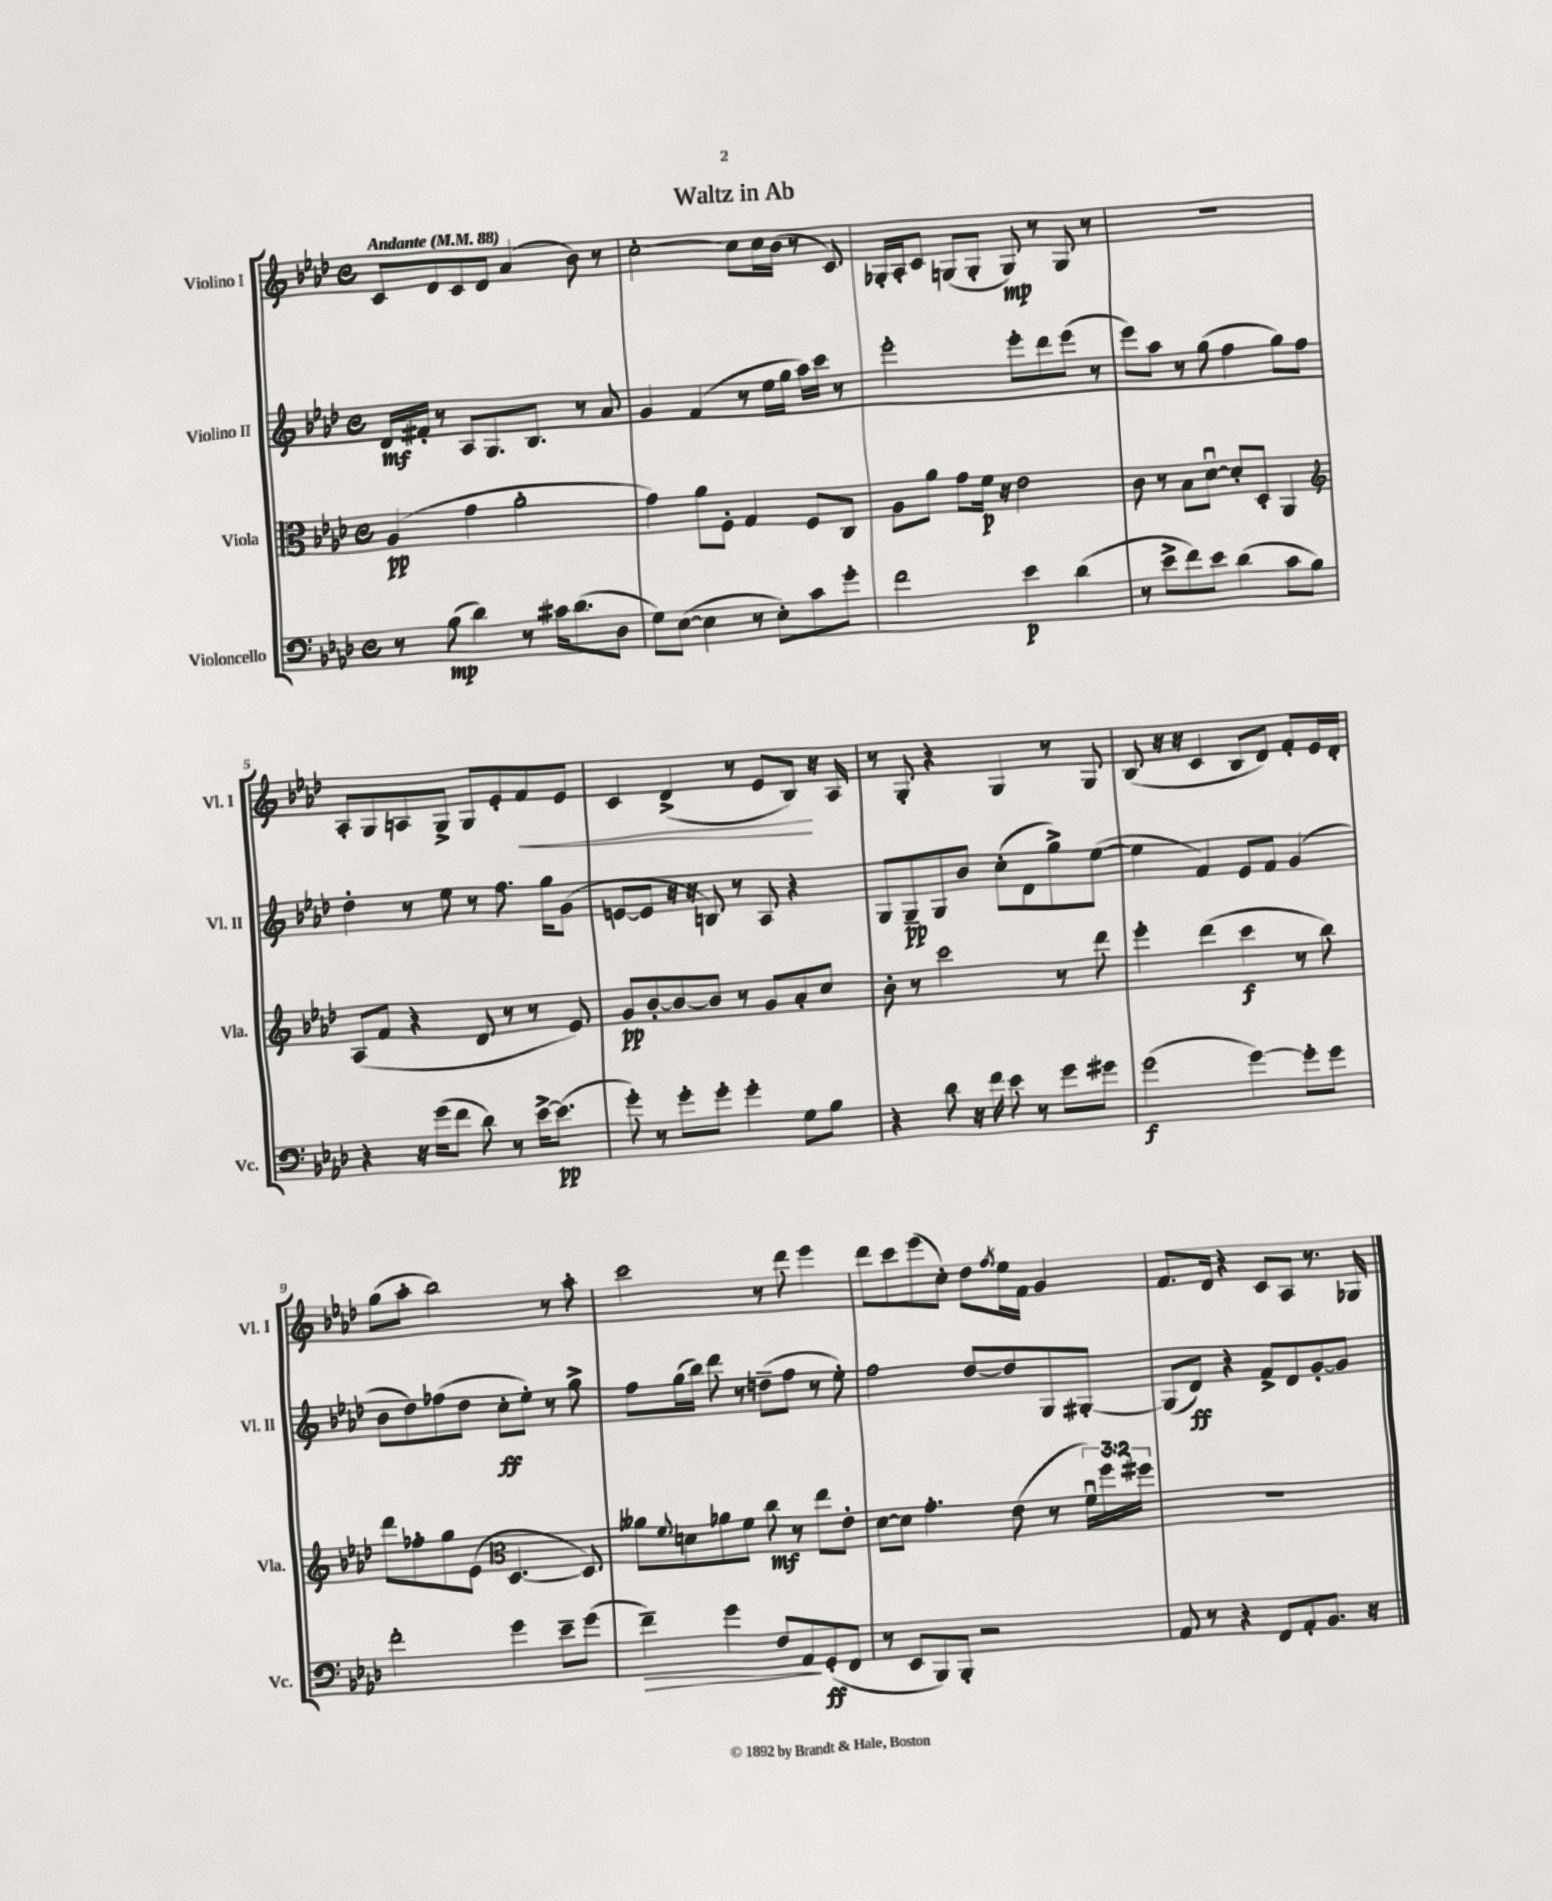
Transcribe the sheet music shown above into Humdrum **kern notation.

**kern	**dynam	**kern	**dynam	**kern	**dynam	**kern	**dynam
*part4	*part4	*part3	*part3	*part2	*part2	*part1	*part1
*staff4	*staff4	*staff3	*staff3	*staff2	*staff2	*staff1	*staff1
*I"Violoncello	*	*I"Viola	*	*I"Violino II	*	*I"Violino I	*
*I'Vc.	*	*I'Vla.	*	*I'Vl. II	*	*I'Vl. I	*
*clefF4	*	*clefC3	*	*clefG2	*	*clefG2	*
*k[b-e-a-d-]	*	*k[b-e-a-d-]	*	*k[b-e-a-d-]	*	*k[b-e-a-d-]	*
*M4/4	*	*M4/4	*	*M4/4	*	*M4/4	*
*met(c)	*	*met(c)	*	*met(c)	*	*met(c)	*
*MM88	*	*MM88	*	*MM88	*	*MM88	*
=1	=1	=1	=1	=1	=1	=1	=1
!	!	!	!	!	!	!LO:TX:a:B:t=Andante	!
8r	.	(4A-/	pp	16d-/LL	mf	8c/L	.
.	.	.	.	16f#X'/JJ	.	.	.
(8B-\	mp	.	.	8r	.	8d-/	.
4d-\)	.	4g\	.	8A-/L	.	8c/	.
.	.	.	.	8.G/	.	8d-/J	.
8r	.	2a-'\	.	.	.	(4a-/	.
.	.	.	.	8.B-/J	.	.	.
16c#X\KL	.	.	.	.	.	.	.
(8.d-\	.	.	.	.	.	.	.
.	.	.	.	8r	.	8b-\)	.
8D-\J	.	.	.	8a-/	.	8r	.
=2	=2	=2	=2	=2	=2	=2	=2
8G\L)	.	4g\)	.	4g/	.	[2cc'\	.
([8E-\J	.	.	.	.	.	.	.
4E-\]	.	8a-\L	.	(4f/	.	.	.
.	.	8F'\J	.	.	.	.	.
8r	.	4G/	.	8r	.	8cc\L]	.
8E-'\L)	.	.	.	16ee-\LL	.	16cc\L	.
.	.	.	.	16gg\JJ	.	(16b-\JJ	.
8c\	.	8F/L	.	16aa-\LL)	.	8r	.
.	.	.	.	16ccc\JJ	.	.	.
8g'\J	.	8C/J	.	8r	.	8c/)	.
=3	=3	=3	=3	=3	=3	=3	=3
2f\	.	8A-\L	.	2eee-'\	.	16G-X'/LL	.
.	.	.	.	.	.	16A-'/J	.
.	.	8a-\J	.	.	.	8c/J	.
.	.	8g\L	.	.	.	(8Gn/L	.
.	.	16f\Jk	p	.	.	8G'/J	.
.	.	16r	.	.	.	.	.
4e-\	p	2e-\	.	8eee-'\L	.	8G/)	mp
.	.	.	.	8ddd-\	.	8r	.
(4d-\	.	.	.	(8eee-\J	.	8G/	.
.	.	.	.	8r	.	8r	.
=4	=4	=4	=4	=4	=4	=4	=4
8r	.	8c\	.	8eee-\L)	.	1r	.
8e-^\L	.	8r	.	8aa-\J	.	.	.
8f\)	.	8B-\L	.	8r	.	.	.
8e-\J	.	[8d-u\J	.	(8gg\	.	.	.
(4d-\	.	8d-'/L]	.	4ff\	.	.	.
.	.	8D-'/J	.	.	.	.	.
8c\L	.	4AA-/	.	8gg\L)	.	.	.
8B-\J)	.	.	.	8ff\J	.	.	.
!!LO:LB:g=z
=5	=5	=5	=5	=5	=5	=5	=5
*	*	*clefG2	*	*	*	*	*
4r	.	(8A-/L	.	4dd-'\	.	8A-'/L	.
.	.	8f/J	.	.	.	8G/	.
16r	.	4r	.	8r	.	8An/	.
(16g\KL	.	.	.	.	.	.	.
8f\J	.	.	.	8ee-\	.	8G^/J	.
8d-\)	.	8d-/	.	8r	.	8G/L	.
8r	.	8r	.	8.ff\	.	8e-'/	.
!	!	!	!	!	!	!	!LO:HP:b
[16e-^\KL	.	8r	.	.	.	8f/	<
(8.e-\J]	pp	.	.	16gg\KL	.	.	.
.	.	8e-/)	.	(8g\J	.	8e-/J	.
=6	=6	=6	=6	=6	=6	=6	=6
8g'\)	.	8g/L	pp	[8en/L	.	4c/	.
8r	.	[8b-'/	.	8e/J]	.	.	.
8g'\L	.	8b-/_	.	16r	.	(4d-^/	.
.	.	.	.	16r	.	.	.
8g'\J	.	8b-/J]	.	8Bn/)	.	.	.
4g'\	.	8r	.	8r	.	8r	.
.	.	8g/L	.	8A-/	.	8e-/L	.
8G\L	.	8a-'/	.	4r	.	8B-/J)	.
8B-\J	.	8cc/J	.	.	.	16r	[
.	.	.	.	.	.	16A-/	.
=7	=7	=7	=7	=7	=7	=7	=7
4r	.	8b-'\	.	8G/L	.	8r	.
.	.	8r	.	8G~/	pp	8G'/	.
8d-\	.	2ccc\	.	8G/	.	4r	.
16r	.	.	.	8b-/J	.	.	.
16f\	.	.	.	.	.	.	.
8e-\	.	.	.	(8cc'\L	.	4G/	.
8r	.	.	.	8d-\	.	.	.
8g\L	.	8r	.	8gg^\)	.	8r	.
8g#X\J	.	8ddd-\	.	([8ee-\J	.	8G/	.
=8	=8	=8	=8	=8	=8	=8	=8
(2g\	f	4eee-'\	.	4ee-\]	.	(8B-/	.
.	.	.	.	.	.	16r	.
.	.	.	.	.	.	16r	.
.	.	(4ddd-\	.	4f/)	.	4c/	.
[4g\)	.	4ccc\	f	8e-/L	.	8B-/L	.
.	.	.	.	8f/J	.	8d-/J)	.
8g'\L]	.	8r	.	(4g/	.	8f'/L	.
8g\J	.	8bb-\)	.	.	.	16e-/L	.
.	.	.	.	.	.	16d-'/JJ	.
!!LO:LB:g=z
=9	=9	=9	=9	=9	=9	=9	=9
2f'\	.	8ddd-\L	.	8b-\L	.	(8gg\L	.
.	.	8ff-X'\	.	8dd-\)	.	8aa-'\J	.
.	.	8gg\	.	(8ff-X\	.	2bb-\)	.
.	.	(8e-\J	.	8dd-\J	.	.	.
*	*	*clefC3	*	*	*	*	*
4g\	.	[4.D-/	.	8cc'\L	ff	.	.
.	.	.	.	8ee-'\J)	.	.	.
8e-~\L	.	.	.	8r	.	8r	.
(8g\J	.	8D-/])	.	8gg^\	.	8aa-'\	.
=10	=10	=10	=10	=10	=10	=10	=10
!	!LO:HP:b	!	!	!	!	!	!
4f~\)	>	8a--X\L	.	8ff\L	.	2ccc\	.
.	.	8qqf/	.	.	.	.	.
.	.	8dn\	.	(16gg\L	.	.	.
.	.	.	.	16bb-\JJ)	.	.	.
4g\	.	8a-X\	.	8ddd-\	.	.	.
.	.	8f\J	.	8r	.	.	.
8F/L	.	8cc\	mf	(8ddn~\L	.	8r	.
8AA-/	.	8r	.	8ff\J	.	8ddd-\	.
(8GG'/	] ff	8ee-\L	.	8r	.	4eee-\	.
8FF/J	.	8e-'\J	.	8ee-'\)	.	.	.
=11	=11	=11	=11	=11	=11	=11	=11
8r	.	[8d-\L	.	2ff\	.	8ddd-\L	.
8EE-/L	.	8d-\J]	.	.	.	8ccc\	.
8BBB-/)	.	4.g'\	.	.	.	(8eee-\	.
8BBB-'/J	.	.	.	.	.	8cc'\J)	.
2r	.	.	.	[8dd-/L	.	8dd-\L	.
.	.	.	.	.	.	8qff/	.
.	.	(8e-\	.	8dd-/]	.	16ee-\L	.
.	.	.	.	.	.	16f\JJ	.
.	.	8r	.	8G/	.	4g/	.
.	.	24fu\LL)	.	[8G#X'/J	.	.	.
.	.	24ff\	.	.	.	.	.
.	.	24ff#X\JJ	.	.	.	.	.
=12	=12	=12	=12	=12	=12	=12	=12
8AA-/	.	1r	.	(8G#/L]	.	8.f/L	.
8r	.	.	.	8d-/J)	ff	.	.
.	.	.	.	.	.	16d-/Jk	.
4r	.	.	.	4r	.	4r	.
8FF/L	.	.	.	8f^/L	.	8c/L	.
8AA-'/	.	.	.	8d-/	.	8A-/J	.
8.BB-/J	.	.	.	[8g'/	.	8.r	.
.	.	.	.	8g/J]	.	.	.
16r	.	.	.	.	.	16G-X/	.
==	==	==	==	==	==	==	==
*-	*-	*-	*-	*-	*-	*-	*-
